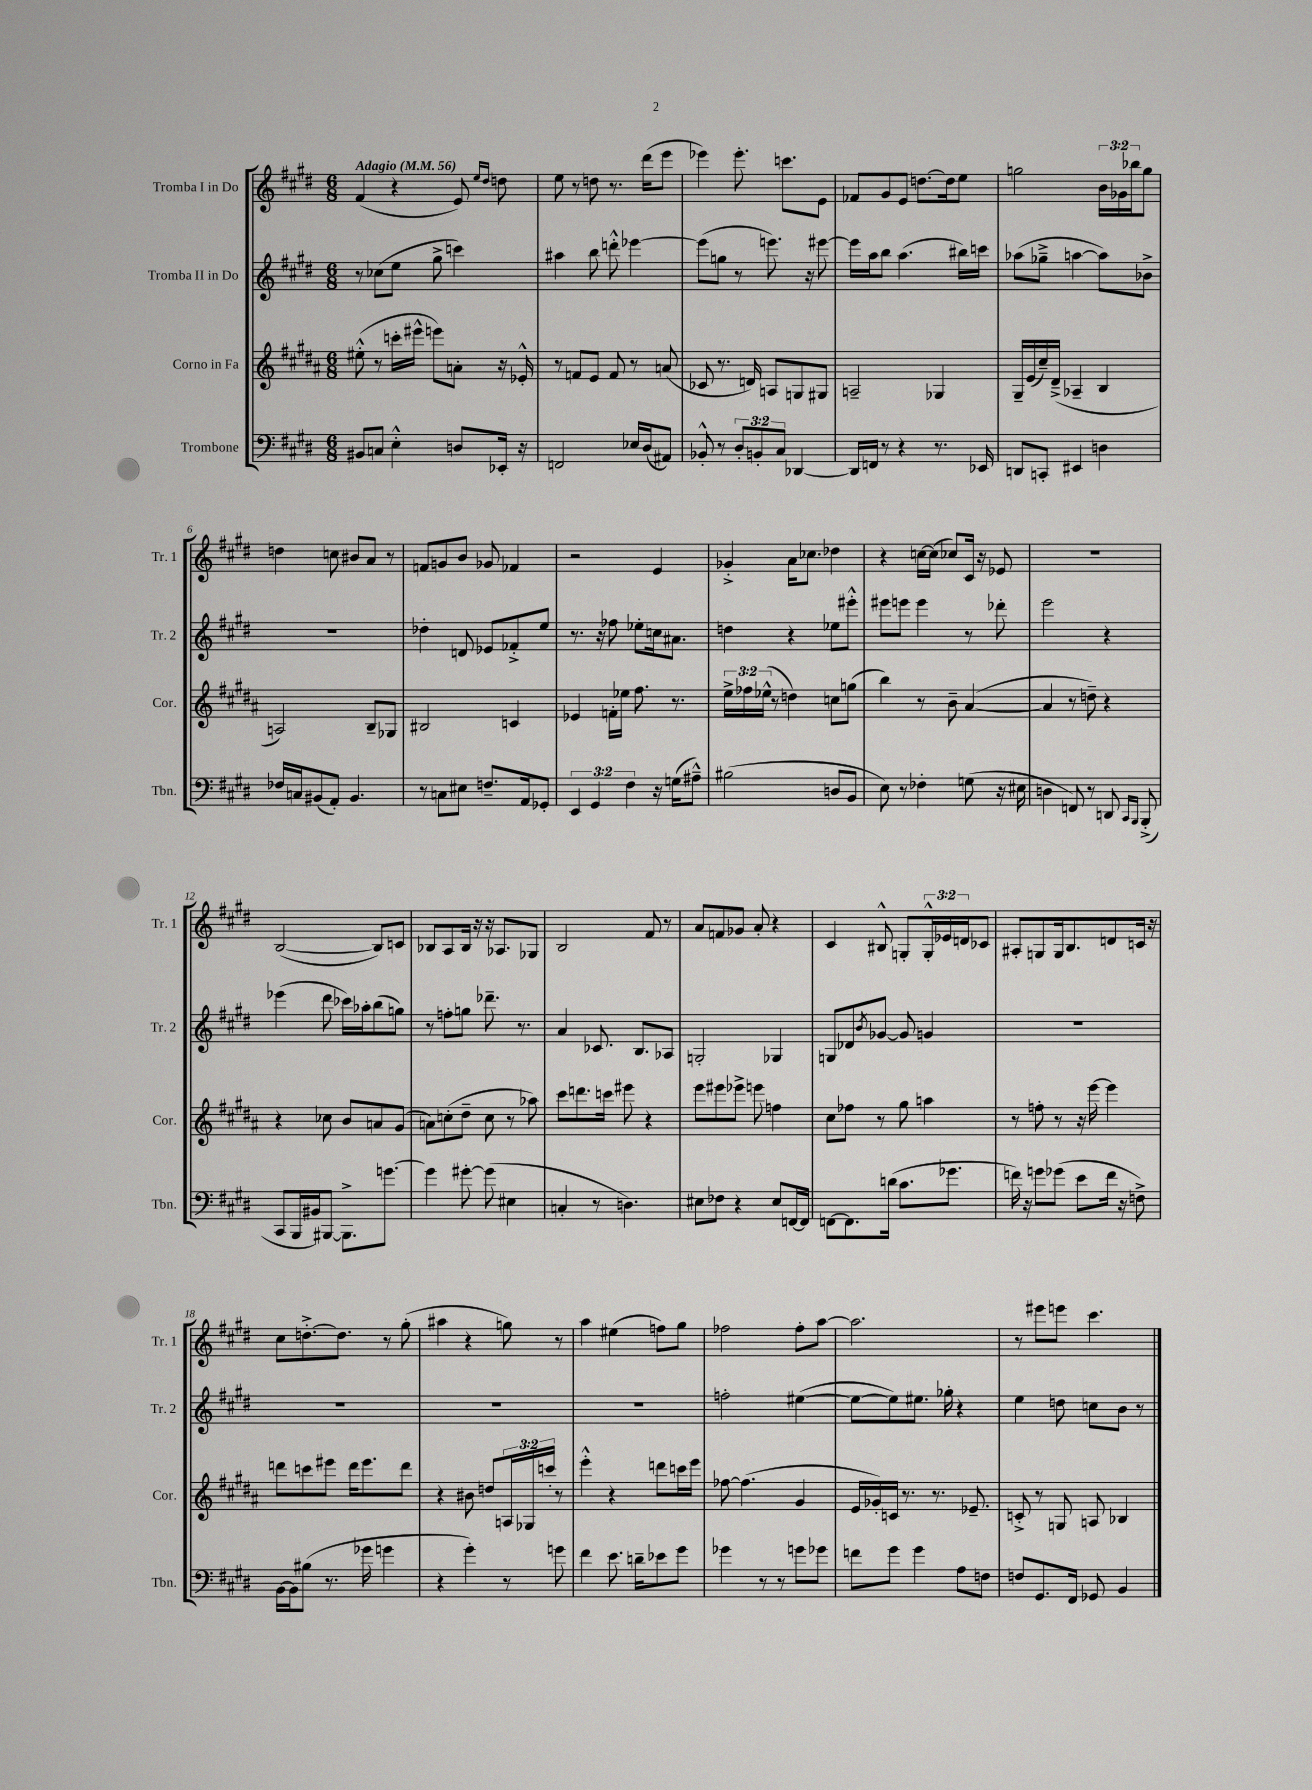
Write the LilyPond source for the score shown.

<<
\new StaffGroup <<
\new Staff = "s0" \with { instrumentName = "Tromba I in Do" shortInstrumentName = "Tr. 1" } {
    \clef treble \key e \major \numericTimeSignature \time 6/8 \override Staff.TupletNumber.text = #tuplet-number::calc-fraction-text \tempo "Adagio" 4 = 56
    fis'4( r4 e'8) \grace { e''16 dis''16 } d''8 |
    e''8 r8 d''8 r8. dis'''16( e'''8 |
    ees'''4) ees'''8.-. c'''8. e'8 |
    fes'8 gis'8 e'8 d''8.~ d''16 e''8 |
    g''2 \tuplet 3/2 { b'16 ges'16 bes''16 } g''8 |
    d''4 c''8 bis'8 a'8 r8 |
    f'8 g'8 b'8 ges'8 fes'4 |
    r2 e'4 |
    ges'4-.-> a'16 ces''8. des''4 |
    r4 c''16~ c''16( ces''8) cis'16 r16 ees'8 |
    R2. |
    b2~( b8) c'8 |
    bes8 a8 bes16 r16 r16 aes8. ges8 |
    b2 fis'8 r8 |
    a'8 f'8 ges'8 a'8-. r4 |
    cis'4 bis8-^ g8-. \tuplet 3/2 { g16-.-^ ees'16 d'16 } ces'8 |
    ais8-. g8 g16 b8. d'8 c'16 r16 |
    cis''8 d''8.~-.-> d''8. r8 gis''8-.( |
    ais''4 r4 g''8) r8 |
    a''4 eis''4( f''8) gis''8 |
    fes''2 fes''8-. a''8~ |
    a''2. |
    r8 eis'''8 e'''8 cis'''4. \bar "|." |
}
\new Staff = "s1" \with { instrumentName = "Tromba II in Do" shortInstrumentName = "Tr. 2" } {
    \clef treble \key e \major \numericTimeSignature \time 6/8
    r8 ces''8( e''8 gis''8-> c'''4) |
    ais''4 b''8 d'''8-.-^ ees'''4~ |
    ees'''8( g''8 r8 e'''8.) r16 eis'''8~ |
    eis'''16 a''16 b''8 a''4.( bis''16) c'''16 |
    aes''8( ges''8---> a''4~ a''8) bes'8-> |
    R2. |
    des''4-. d'8 ees'8 fes'8-.-> e''8 |
    r8. r16 fes''8 ees''8-. c''16 ais'8. |
    d''4 r4 ees''8 eis'''8-.-^ |
    eis'''8 e'''8 e'''4 r8 des'''8-. |
    e'''2 r4 |
    ees'''4( dis'''8 ces'''16) aes''16-. b''8( g''8) |
    r8 f''8-. g''8 des'''8.-- r8. |
    a'4 ces'8. b8. aes8 |
    g2-. ges4 |
    g8 des'8 \acciaccatura { b'8 } ges'8~ ges'8 g'4 |
    R2. |
    R2. |
    R2. |
    R2. |
    f''2-. eis''4~( |
    eis''8~ eis''8) eis''8. ges''16-. r4 |
    e''4 d''8 c''8 b'8 r8 \bar "|." |
}
\new Staff = "s2" \with { instrumentName = "Corno in Fa" shortInstrumentName = "Cor." } {
    \clef treble \key b \major \numericTimeSignature \time 6/8 \override Staff.TupletNumber.text = #tuplet-number::calc-fraction-text
    eis''8-.-^( r8 c'''16-. eis'''16-^ e'''8) a'8-. r16 ees'16-.-^ |
    r8 f'8 e'8 f'8 r8 a'8( |
    ces'8 r8. d'16) a8 g8 gis8 |
    a2-- ges4 |
    gis16-- e'16( cis''16--) dis'16--->( aes4-- b4 |
    a2) b8-- ges8 |
    bis2 c'4 |
    ees'4 f'16-. ees''16 fis''8. r8. |
    \tuplet 3/2 { e''16-> fes''16 ees''16-^( } r8 d''4) c''8 g''8( |
    b''4) r8 b'8-- ais'4~( |
    ais'4 r8 d''8--) r4 |
    r4 ces''8 b'8 a'8 gis'8( |
    a'8) c''8-.( dis''8-- c''8 r8 aes''8) |
    cis'''8 d'''8. c'''16 eis'''8 r4 |
    e'''8 eis'''8 ees'''8-> e'''8 f''4 |
    cis''8 fes''8 r8 gis''8 a''4 |
    r8 f''8-. r8 r16 e'''16~ e'''4 |
    d'''8 c'''8 eis'''8 d'''16 eis'''8. d'''8 |
    r4 bis'8 d''8 \tuplet 3/2 { a16 ges16 c'''16-. } r8 |
    e'''4-.-^ r4 d'''8 c'''16 e'''16 |
    fes''8~ fes''4.( gis'4 |
    e'16 ges'16-.) c'16 r8. r8. ees'8.-- |
    c'8-.-> r8 g8 a8 bes4 \bar "|." |
}
\new Staff = "s3" \with { instrumentName = "Trombone" shortInstrumentName = "Tbn." } {
    \clef bass \key e \major \numericTimeSignature \time 6/8 \override Staff.TupletNumber.text = #tuplet-number::calc-fraction-text
    bis,8 c8 e4-.-^ d8 ees,16-. r16 |
    f,2 ees16 dis16( ais,8) |
    bes,8-.-^ r8 \tuplet 3/2 { dis8-. b,8-. cis8 } des,4~ |
    des,16 f,16 r8 r4 r8. ees,16 |
    d,8 c,8-. eis,4 d4 |
    fes16 c16 bis,8( a,8-.) bis,4. |
    r8 c8 eis8 f8.-- a,16 ges,8-. |
    \tuplet 3/2 { e,4 gis,4 fis4 } r16 g16( ais8---^) |
    bis2( d8 b,8 |
    e8) r8 fes4-. g8( r16 eis16 |
    d4 f,8) r8 d,8 \grace { cis,16 b,,16 } b,,8-.->( |
    cis,8 b,,16 bis,16) bis,,8~ bis,,8.-> g'8.~ |
    g'4 gis'8~-. gis'8( eis4 |
    c4-. r8 d4.) |
    eis8 fes8 r4 eis8 f,16~ f,16 |
    f,8~ f,8. d'16( cis'8. ges'8. |
    f'16) r16 g'8 ges'8( e'8 f'16 r16 f8->) |
    b,16~ b,16 bis8( r8. ges'16 g'4 |
    r4 gis'4-.) r8 g'8 |
    fis'4 e'8. d'16-- ees'8 gis'8 |
    ges'4 r8 r8 g'8 ges'8 |
    f'8 gis'8 gis'4 a8 f8 |
    f8 gis,8. fis,16 ges,8 b,4 \bar "|." |
}
>>
>>
